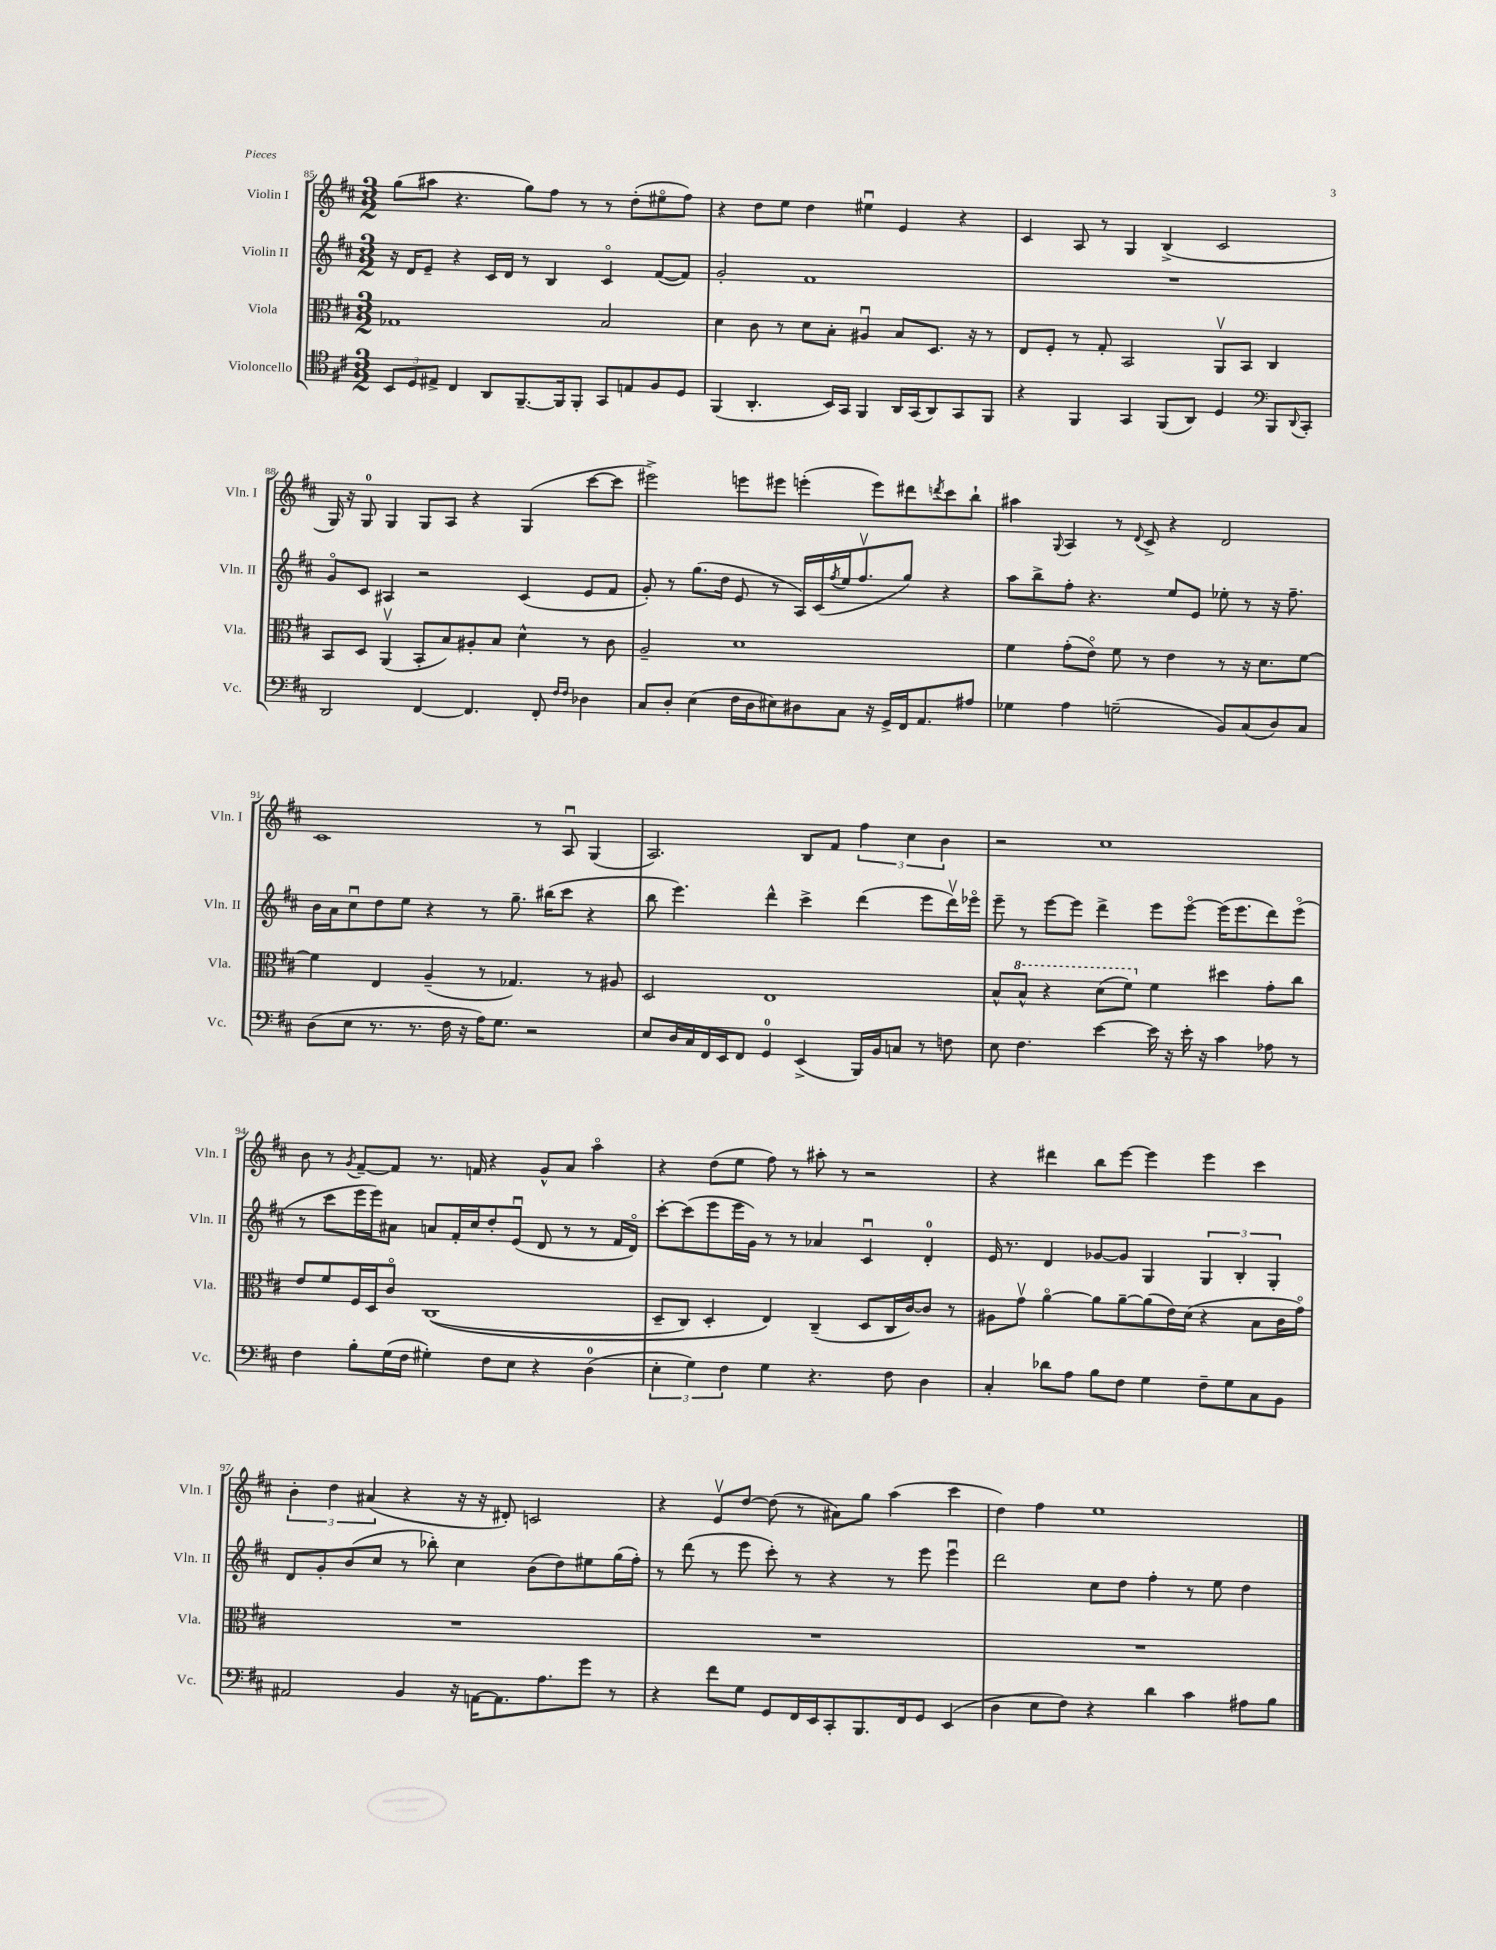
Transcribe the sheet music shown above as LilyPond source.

<<
\new StaffGroup <<
\new Staff = "s0" \with { instrumentName = "Violin I" shortInstrumentName = "Vln. I" } {
    \clef treble \key d \major \numericTimeSignature \time 3/2
    g''8( ais''8 r4. g''8) fis''8 r8 r8 d''8-.( eis''8\flageolet fis''8) |
    r4 d''8 e''8 d''4 eis''4\downbow e'4 r4 |
    cis'4 a8 r8 g4 b4->( cis'2 |
    g16) r16 g8-0 g4 g8 a8 r4 g4( cis'''8~ cis'''8 |
    eis'''2->) e'''8 eis'''8 e'''4-.( e'''8) dis'''8 \acciaccatura { d'''8 } cis'''8 b''8-! |
    ais''4 \appoggiatura { g8 } a4 r8 \appoggiatura { d'8 } cis'8-> r4 d'2 |
    cis'1 r8 a8\downbow g4( |
    a2.) b8 fis'8 \tuplet 3/2 { fis''4 cis''4 b'4 } |
    r2 cis''1 |
    b'8 r8 \acciaccatura { g'8 } fis'8~-- fis'8 r8. f'16 r4 g'8-^ a'8 a''4\flageolet |
    r4 d''8( e''8 fis''8) r8 ais''8-. r8 r2 |
    r4 dis'''4 b''8 e'''8~ e'''4 e'''4 cis'''4 |
    \tuplet 3/2 { b'4-. d''4 ais'4( } r4 r16 r16 dis'8-.) c'2 |
    r4 e'8\upbow d''8~ d''8( r8 ais'8) g''8 a''4( cis'''4 |
    d''4) fis''4 e''1 \bar "|." |
}
\new Staff = "s1" \with { instrumentName = "Violin II" shortInstrumentName = "Vln. II" } {
    \clef treble \key d \major \numericTimeSignature \time 3/2
    r16 d'16 e'8-- r4 cis'16 d'16 r8 b4 cis'4\flageolet fis'8~( fis'8) |
    g'2-. fis'1 |
    R1. |
    g'8\flageolet cis'8 ais4 r2 cis'4( e'8 fis'8 |
    g'8-.) r8 g''8.( d''16 e'8 r8 a16) cis'16( \acciaccatura { fis''8 } e''16 fis''8.\upbow g''8) r4 |
    a''8 b''8-> fis''8-. r4. e''8 e'8 ees''8-. r8 r16 fis''8.-- |
    b'16 a'16 cis''8\downbow d''8 e''8 r4 r8 g''8.-- bis''16( cis'''8 r4 |
    b''8 e'''4.) d'''4-^ cis'''4-> d'''4( e'''8 d'''16\upbow) ees'''16\flageolet |
    e'''8-- r8 e'''8~ e'''8 d'''4-> e'''8 e'''8~\flageolet e'''16( e'''8. d'''8) e'''8\flageolet( |
    r8 cis'''8 e'''16 e'''16) ais'8 a'8 fis'16-. cis''16 d''8-. e'8\downbow( d'8 r8 r8 fis'16 d'16\flageolet) |
    cis'''8~-. cis'''8( e'''8 e'''16 g'16) r8 r8 aes'4 cis'4\downbow d'4-0-. |
    e'16 r8. d'4 ges'8~ ges'8 g4 \tuplet 3/2 { g4 b4-. g4-. } |
    d'8 g'8-. b'8( cis''8 r8 bes''8-.) cis''4 b'8( d''8) eis''8 g''16( fis''16-.) |
    r8 d'''8( r8 e'''8 cis'''8-.) r8 r4 r8 e'''8 e'''4\downbow |
    d'''2 cis''8 d''8 fis''4-. r8 e''8 d''4 \bar "|." |
}
\new Staff = "s2" \with { instrumentName = "Viola" shortInstrumentName = "Vla." } {
    \clef alto \key d \major \numericTimeSignature \time 3/2
    ges1 b2 |
    d'4 cis'8 r8 d'8 b8-. ais4\downbow b8 d8. r16 r8 |
    e8 fis8-. r8 g8-. b,2 a,8\upbow b,8 cis4 |
    b,8 d8 a,4\upbow( b,8-. b8) ais8-. b8 d'4-^ r8 cis'8 |
    a2-- d'1 |
    fis'4 g'8-.( e'8\flageolet) fis'8 r8 e'4 r8 r16 d'8. fis'8~ |
    fis'4 e4 a4--( r8 ges4.) r8 ais8 |
    d2 e1 |
    b8-^ \ottava #1 b'8-^ r4 d''8( fis''8) \ottava #0 fis'4 dis''4 g'8-. cis''8 |
    e'8 fis'8 fis16 d16 cis'8\flageolet cis1(\( |
    d8-- cis8) d4-. e4\) cis4--( d8 cis16 cis'16~) cis'8 r8 |
    ais8 g'8\upbow a'4~\flageolet a'8 a'8~-- a'8( e'16) d'16( r4 b8 cis'16 g'16\flageolet) |
    R1. |
    R1. |
    R1. \bar "|." |
}
\new Staff = "s3" \with { instrumentName = "Violoncello" shortInstrumentName = "Vc." } {
    \clef tenor \key d \major \numericTimeSignature \time 3/2
    \tuplet 3/2 { b,8 d8 eis8-> } cis4 a,8 fis,8.~-- fis,16 fis,8-. g,8 e8 fis8 d8 |
    fis,4( a,4.-. b,16) g,16 fis,4 a,16 g,16( a,8) g,8 fis,8 |
    r4 fis,4 g,4 fis,8( a,8) d4 \clef bass b,,8 \appoggiatura { d,8 } cis,8-. |
    d,2 fis,4~ fis,4. fis,8-. \grace { fis16 fis16 } des4 |
    cis8 d8-. e4( fis16 d16 eis8) dis8 cis8 r16 g,16-> fis,16 a,8. ais8 |
    ges4 a4 g2--( b,8) cis8( d8) cis8 |
    d8( e8 r8. r8. fis16 r16 a16) g8. r2 |
    e8 d16 cis16 fis,16 e,16 fis,8 g,4-0 e,4->( b,,16) b,16 c8 r8 f8 |
    e8 fis4. e'4~ e'16 r16 e'16-. r16 cis'4 aes8 r8 |
    fis4 b8-. g16( fis16 gis4-.) fis8 e8 r4 d4-0( |
    \tuplet 3/2 { e4-. g4) fis4 } g4 r4. fis8 d4 |
    cis4-. des'8 a8 b8 fis8 g4 fis8-- g8 cis8 b,8 |
    ais,2 b,4 r16 a,16~ a,8. a8. g'8 r8 |
    r4 fis'8 g8 g,8 fis,16 e,16 cis,8-. b,,8. fis,16 g,8 e,4( |
    d4 e8 fis8) r4 d'4 cis'4 ais8 b8 \bar "|." |
}
>>
>>
\layout { \context { \Score currentBarNumber = #85 } }
